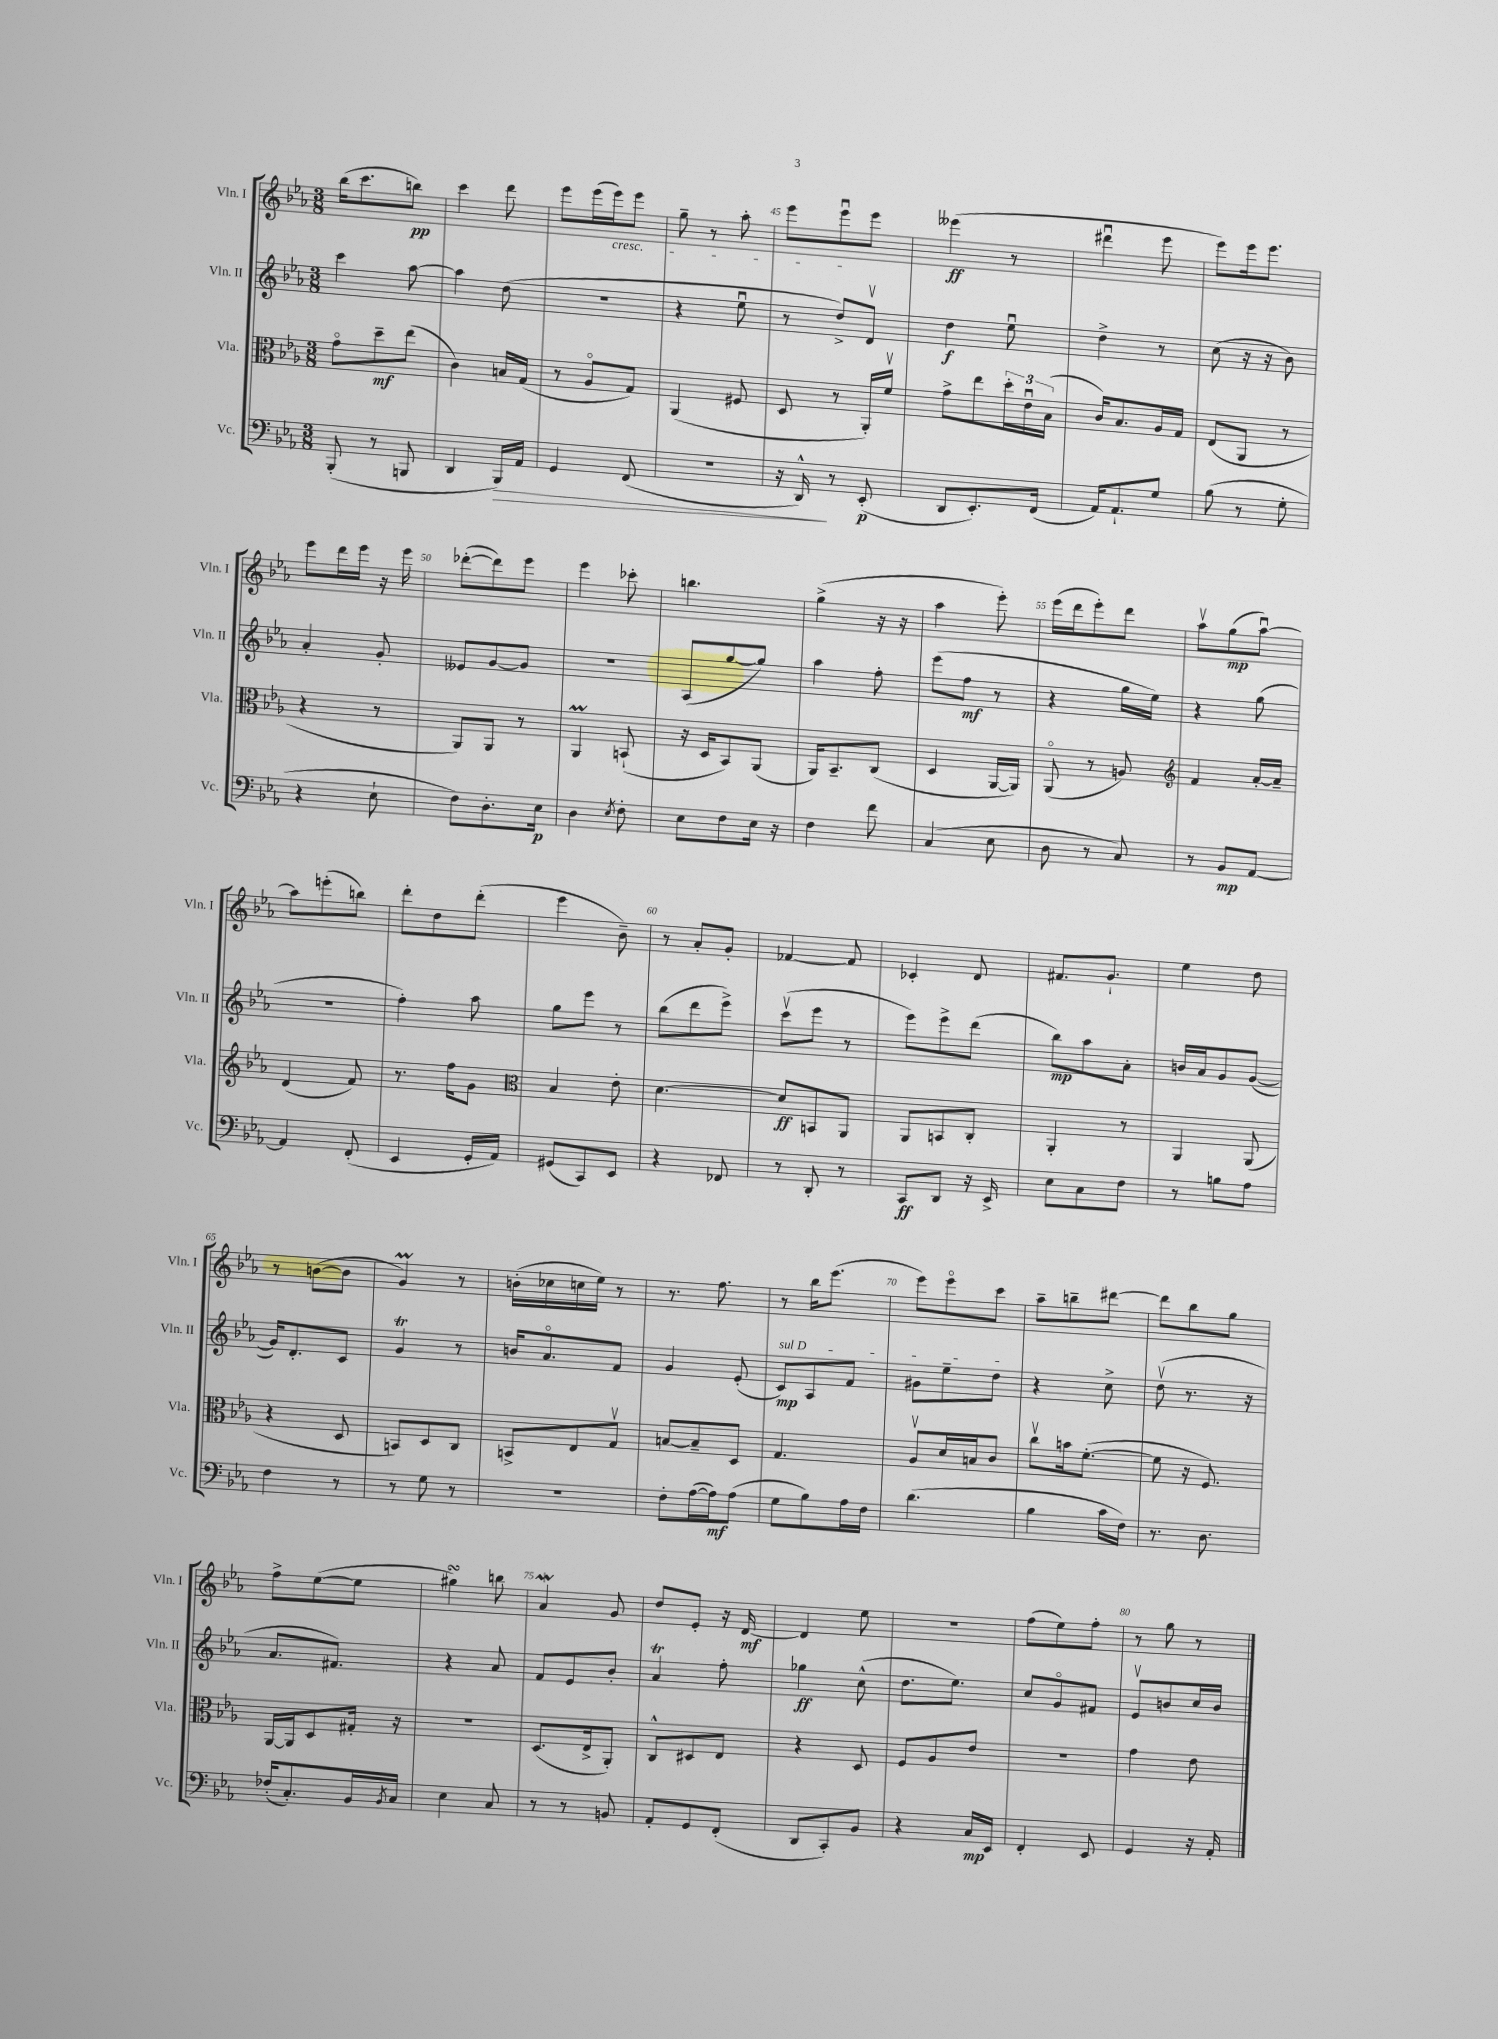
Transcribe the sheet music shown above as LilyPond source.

<<
\new StaffGroup <<
\new Staff = "s0" \with { instrumentName = "Vln. I" shortInstrumentName = "Vln. I" } {
    \clef treble \key ees \major \numericTimeSignature \time 3/8
    bes''16( c'''8. b''8\pp) |
    c'''4 d'''8 |
    ees'''8 ees'''16( ees'''16\cresc) ees'''8 |
    g''8-- r8 aes''8-. |
    ees'''8 ees'''8\downbow\! ees'''8 |
    eeses'''4\ff( r8 |
    dis'''4\downbow ees'''8 |
    ees'''8) ees'''16 ees'''8. |
    ees'''8 d'''16 ees'''16 r16 ees'''16 |
    des'''8~-.( des'''8) ees'''8 |
    ees'''4 ces'''8-. |
    b''4. |
    g''4->( r16 r16 |
    aes''4 ees'''8-.) |
    ees'''16( d'''16 ees'''8-.) d'''8 |
    aes''8\upbow g''8\mp( aes''8~\downbow) |
    aes''8 e'''8-.( b''8) |
    d'''8-. d''8 d'''8-.( |
    ees'''4 bes'8--) |
    r8 aes'8-. g'8-. |
    fes'4~ fes'8 |
    ces'4-. d'8 |
    fis'8. g'8.-! |
    ees''4 d''8 |
    r8 b'8~( b'8 |
    g'4\prall) r8 |
    b'16-.( ces''16 c''16 ees''16) r8 |
    r8. f''8. |
    r8 bes''16 ees'''8.( |
    ees'''8) ees'''8\flageolet c'''8 |
    aes''8-- b''8-- dis'''8~ |
    dis'''8 bes''8 g''8 |
    f''8-> ees''8~( ees''8 |
    gis''4\turn) b''8 |
    aes'4\mordent g'8 |
    d''8 ees'8-. r16 d'16~\mf |
    d'4 ees''8 |
    R4. |
    f''8( ees''8) f''8-. |
    r8 g''8 r8 \bar "|." |
}
\new Staff = "s1" \with { instrumentName = "Vln. II" shortInstrumentName = "Vln. II" } {
    \clef treble \key ees \major \numericTimeSignature \time 3/8
    c'''4 aes''8~ |
    aes''4 d''8( |
    R4. |
    r4 ees''8\downbow |
    r8 d''8->) d'8\upbow |
    d''4\f ees''8\downbow |
    d''4-> r8 |
    c''8( r16 r16 bes'8) |
    aes'4-. g'8-. |
    eeses'8 g'8~ g'8 |
    R4. |
    aes8( g''8~ g''8) |
    aes''4 f''8-. |
    ees'''8( f''8\mf r8 |
    r4 g''16 ees''16) |
    r4 g''8( |
    R4. |
    f''4-.) aes''8 |
    g''8 ees'''8 r8 |
    bes''8( d'''8 ees'''8->) |
    c'''8\upbow( ees'''8 r8 |
    ees'''8) ees'''8-> d'''8( |
    bes''8\mp) aes''8 aes'8-. |
    b'16 aes'16 g'8 g'8~( |
    g'16) d'8.-. c'8 |
    g'4\trill r8 |
    b'16 aes'8.\flageolet f'8 |
    g'4 ees'8-.( |
    \once \override TextSpanner.bound-details.left.text = \markup { \italic "sul D" } c'8\mp\startTextSpan) aes8 f'8 |
    gis'8 ees''8-- d''8\stopTextSpan |
    r4 c''8-> |
    d''8\upbow( r8. r16 |
    aes'8. fis'8.) |
    r4 aes'8 |
    f'8 ees'8 bes'8-. |
    aes'4\trill f''8-. |
    ges''4\ff c''8-^( |
    d''8. ees''8.) |
    c''8 g'8\flageolet fis'8 |
    ees'8\upbow b'8 c''16 b'16 \bar "|." |
}
\new Staff = "s2" \with { instrumentName = "Vla." shortInstrumentName = "Vla." } {
    \clef alto \key ees \major \numericTimeSignature \time 3/8
    g'8\flageolet d''8--\mf ees''8( |
    c'4) b16 g16( |
    r8 aes8\flageolet g8) |
    aes,4( fis8 |
    d8 r8 aes,16-.) f'16\upbow |
    g'8-> ees''8 \tuplet 3/2 { d''16-. ees'16\downbow bes16( } |
    c'16) bes8. aes16 g16 |
    ees8( aes,8 r8 |
    r4 r8 |
    aes,8) aes,8 r8 |
    aes,4\prall b,8-!( |
    r16 d16 bes,8) aes,8( |
    aes,16) bes,8.-- c8( |
    d4 aes,16~ aes,16) |
    aes,8\flageolet( r8 a8) |
    \clef treble f'4 aes'16~-. aes'16-- |
    d'4( f'8) |
    r8. f''16 g'8 |
    \clef alto bes4 ees'8-. |
    d'4.~ |
    d'8\ff b,8 aes,8 |
    aes,8 b,8 c8-. |
    aes,4-. r8 |
    aes,4 aes,8( |
    r4 d8 |
    b,8) d8 c8 |
    b,8-> ees8 g8\upbow |
    b8~ b8-- d8 |
    g4. |
    aes8\upbow d'16 b16 c'8 |
    c''8\upbow b'16 f'8.~-.( |
    f'8 r16 f8.) |
    aes,16~ aes,16 d8 gis16-. r16 |
    r4. |
    d8.( ees16-> aes,8-.) |
    c8-^ dis8 ees8 |
    r4 d8 |
    f8 aes8 ees'8 |
    R4. |
    g'4 ees'8 \bar "|." |
}
\new Staff = "s3" \with { instrumentName = "Vc." shortInstrumentName = "Vc." } {
    \clef bass \key ees \major \numericTimeSignature \time 3/8
    bes,,8-.( r8 b,,8 |
    d,4 bes,,16\>) aes,16 |
    g,4 f,8( |
    R4. |
    r16 d,16-^\!) r8 ees,8-.\p( |
    d,8 ees,8.-.) f,16( |
    aes,16) aes,8.-! g8 |
    bes8( r8 g8-. |
    r4 ees8-! |
    f8) d8.-. ees16\p |
    d4 \acciaccatura { ees8 } f8-. |
    ees8 f8 ees16 r16 |
    f4 f'8 |
    c4( ees8 |
    d8 r8 c8) |
    r8 bes,8\mp aes,8~ |
    aes,4 f,8-.( |
    ees,4 g,16-. aes,16) |
    gis,8( c,8) ees,8 |
    r4 fes,8 |
    r8 d,8-. r8 |
    c,8\ff d,8 r16 ees,16-> |
    ees8 c8 f8 |
    r8 b8 aes8 |
    f4 r8 |
    r8 g8 r8 |
    R4. |
    f8-. aes16~( aes16\mf) aes8( |
    g8 bes8) aes16 f16 |
    d'4.( |
    bes4 c'16 f16) |
    r8. d8. |
    fes16-.( c8.-.) bes,16 \acciaccatura { bes,8 } c16 |
    ees4 c8 |
    r8 r8 b,8 |
    aes,8-. g,8 f,8-.( |
    d,8 c,8-.) bes,8 |
    r4 c16\mp ees,16 |
    f,4-. ees,8 |
    g,4 r16 aes,16-. \bar "|." |
}
>>
>>
\layout { \context { \Score currentBarNumber = #41 \override BarNumber.break-visibility = ##(#f #t #t) barNumberVisibility = #(every-nth-bar-number-visible 5) } }
